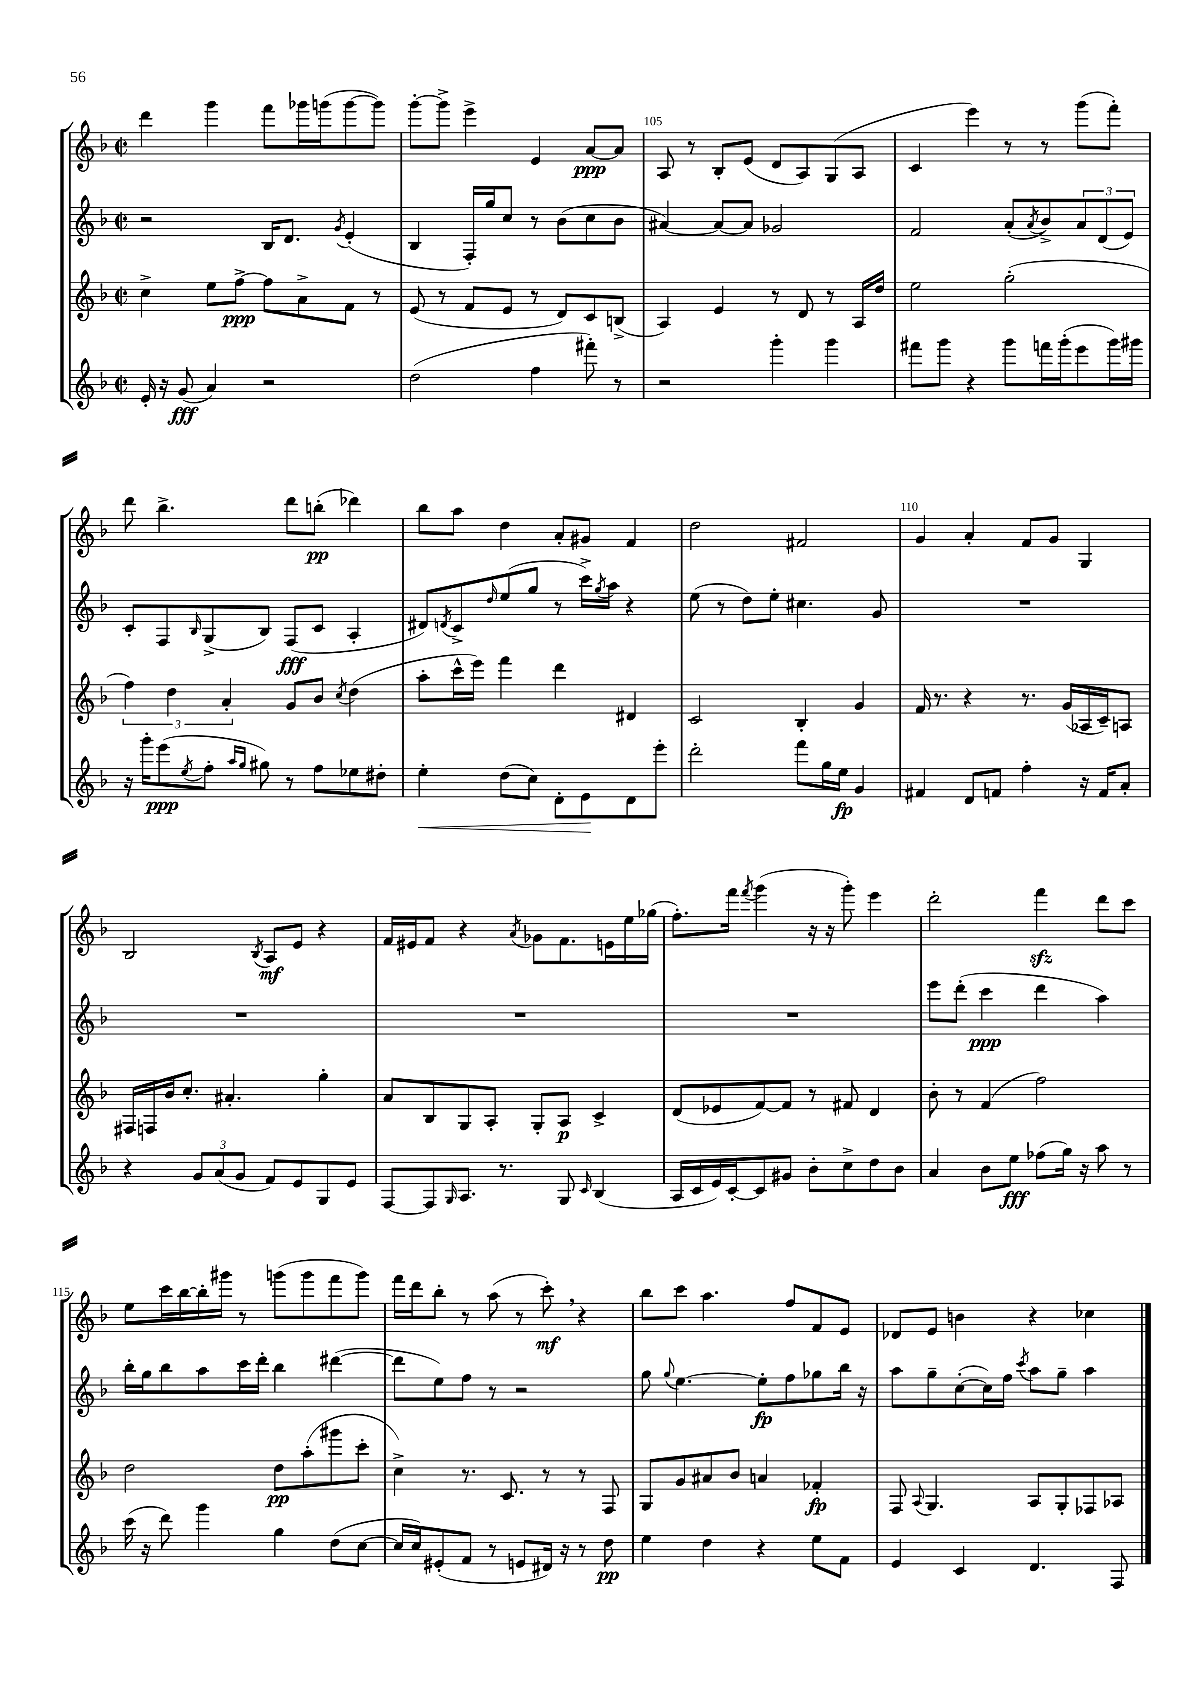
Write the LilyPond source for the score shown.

<<
\new StaffGroup <<
\new Staff = "s0" {
    \clef treble \key f \major \defaultTimeSignature \time 2/2
    d'''4 g'''4 f'''8 ges'''16 g'''16( g'''8~ g'''8) |
    g'''8~-. g'''8-> e'''4-> e'4 a'8~\ppp a'8 |
    a8 r8 bes8-. e'8( d'8 a8) g8( a8 |
    c'4 e'''4) r8 r8 g'''8( f'''8-.) |
    d'''8 bes''4.-> d'''8 b''8-.\pp( des'''4) |
    bes''8 a''8 d''4 a'8-. gis'8 f'4 |
    d''2 fis'2 |
    g'4 a'4-. f'8 g'8 g4 |
    bes2 \acciaccatura { bes8 } a8\mf e'8 r4 |
    f'16 eis'16 f'8 r4 \acciaccatura { a'8 } ges'8 f'8. e'16 e''16 ges''16( |
    f''8.-.) f'''16 \acciaccatura { f'''8 } g'''4( r16 r16 g'''8-.) e'''4 |
    d'''2-. f'''4\sfz d'''8 c'''8 |
    e''8 c'''16 bes''16~ bes''16-. gis'''16 r8 g'''8( g'''8 f'''8 g'''8) |
    f'''16 d'''16 bes''8-. r8 a''8( r8 c'''8-.\mf) \breathe r4 |
    bes''8 c'''8 a''4. f''8 f'8 e'8 |
    des'8 e'8 b'4 r4 ces''4 \bar "|." |
}
\new Staff = "s1" {
    \clef treble \key f \major \defaultTimeSignature \time 2/2
    r2 bes16 d'8. \acciaccatura { g'8 } e'4-.( |
    bes4 f16-.) g''16 c''8 r8 bes'8( c''8 bes'8 |
    ais'4~) ais'8~ ais'8 ges'2 |
    f'2 a'8-.( \acciaccatura { a'8 } bes'8->) \tuplet 3/2 { a'8 d'8( e'8) } |
    c'8-. f8 \grace { bes16 } g8->( bes8) f8\fff( c'8 a4-. |
    dis'8) \acciaccatura { d'8 } c'8-> \grace { d''16 } e''8( g''8 r8 c'''16->) \acciaccatura { g''8 } a''16 r4 |
    e''8( r8 d''8) e''8-. cis''4. g'8 |
    R1 |
    R1 |
    R1 |
    R1 |
    e'''8 d'''8-.( c'''4\ppp d'''4 a''4) |
    bes''16-. g''16 bes''8 a''8 c'''16 d'''16-. bes''4 dis'''4~( |
    dis'''8 e''8) f''8 r8 r2 |
    g''8 \appoggiatura { g''8 } e''4.~ e''8-.\fp f''8 ges''8 bes''16 r16 |
    a''8 g''8-- c''8~-.( c''16) f''16 \acciaccatura { c'''8 } a''8 g''8-- a''4 \bar "|." |
}
\new Staff = "s2" {
    \clef treble \key f \major \defaultTimeSignature \time 2/2
    c''4-> e''8 f''8~->\ppp f''8 a'8-> f'8 r8 |
    e'8( r8 f'8 e'8 r8 d'8) c'8 b8->( |
    a4) e'4 r8 d'8 r8 a16 d''16 |
    e''2 g''2-.( |
    \tuplet 3/2 { f''4) d''4 a'4-. } g'8 bes'8 \acciaccatura { c''8 } d''4( |
    a''8-. c'''16-^ e'''16) f'''4 d'''4 dis'4 |
    c'2 bes4-. g'4 |
    f'16 r8. r4 r8. g'16( aes16 c'16--) a8 |
    fis16 f16 bes'16 c''8.-. ais'4.-. g''4-. |
    a'8 bes8 g8 a8-. g8-. a8\p c'4-> |
    d'8( ees'8 f'8~) f'8 r8 fis'8 d'4 |
    bes'8-. r8 f'4( f''2) |
    d''2 d''8\pp a''8-.( gis'''8 c'''8-. |
    c''4->) r8. c'8. r8 r8 f8 |
    g8 g'8 ais'8 bes'8 a'4 fes'4-.\fp |
    f8 \appoggiatura { a8 } g4. a8 g8-. fes8 aes8 \bar "|." |
}
\new Staff = "s3" {
    \clef treble \key f \major \defaultTimeSignature \time 2/2
    e'16-. r16 g'8\fff( a'4) r2 |
    d''2( f''4 fis'''8-.) r8 |
    r2 g'''4-. g'''4 |
    fis'''8 g'''8 r4 g'''8 f'''16 g'''16-.( e'''8 g'''16) gis'''16 |
    r16 g'''16-. e'''8\ppp( \acciaccatura { e''8 } f''8-. \grace { a''16 g''16 } gis''8) r8 f''8 ees''8 dis''8-. |
    e''4-.\< d''8( c''8) d'8-. e'8\! d'8 e'''8-. |
    d'''2-. f'''8 g''16 e''16\fp g'4 |
    fis'4 d'8 f'8 f''4-. r16 f'16 a'8-. |
    r4 \tuplet 3/2 { g'8 a'8( g'8 } f'8) e'8 g8 e'8 |
    f8~ f8 \grace { g16 } a8. r8. g8 \grace { c'16 } bes4( |
    a16 c'16 e'16) c'16~-. c'8 gis'8 bes'8-. c''8-> d''8 bes'8 |
    a'4 bes'8 e''8\fff fes''8( g''16) r16 a''8 r8 |
    c'''16( r16 d'''8) g'''4 g''4 d''8( c''8~ |
    c''16 c''16) eis'8-.( f'8 r8 e'8 dis'16) r16 r8 d''8\pp |
    e''4 d''4 r4 e''8 f'8 |
    e'4 c'4 d'4. f8 \bar "|." |
}
>>
>>
\layout { \context { \Score currentBarNumber = #103 \override BarNumber.break-visibility = ##(#f #t #t) barNumberVisibility = #(every-nth-bar-number-visible 5) } }
